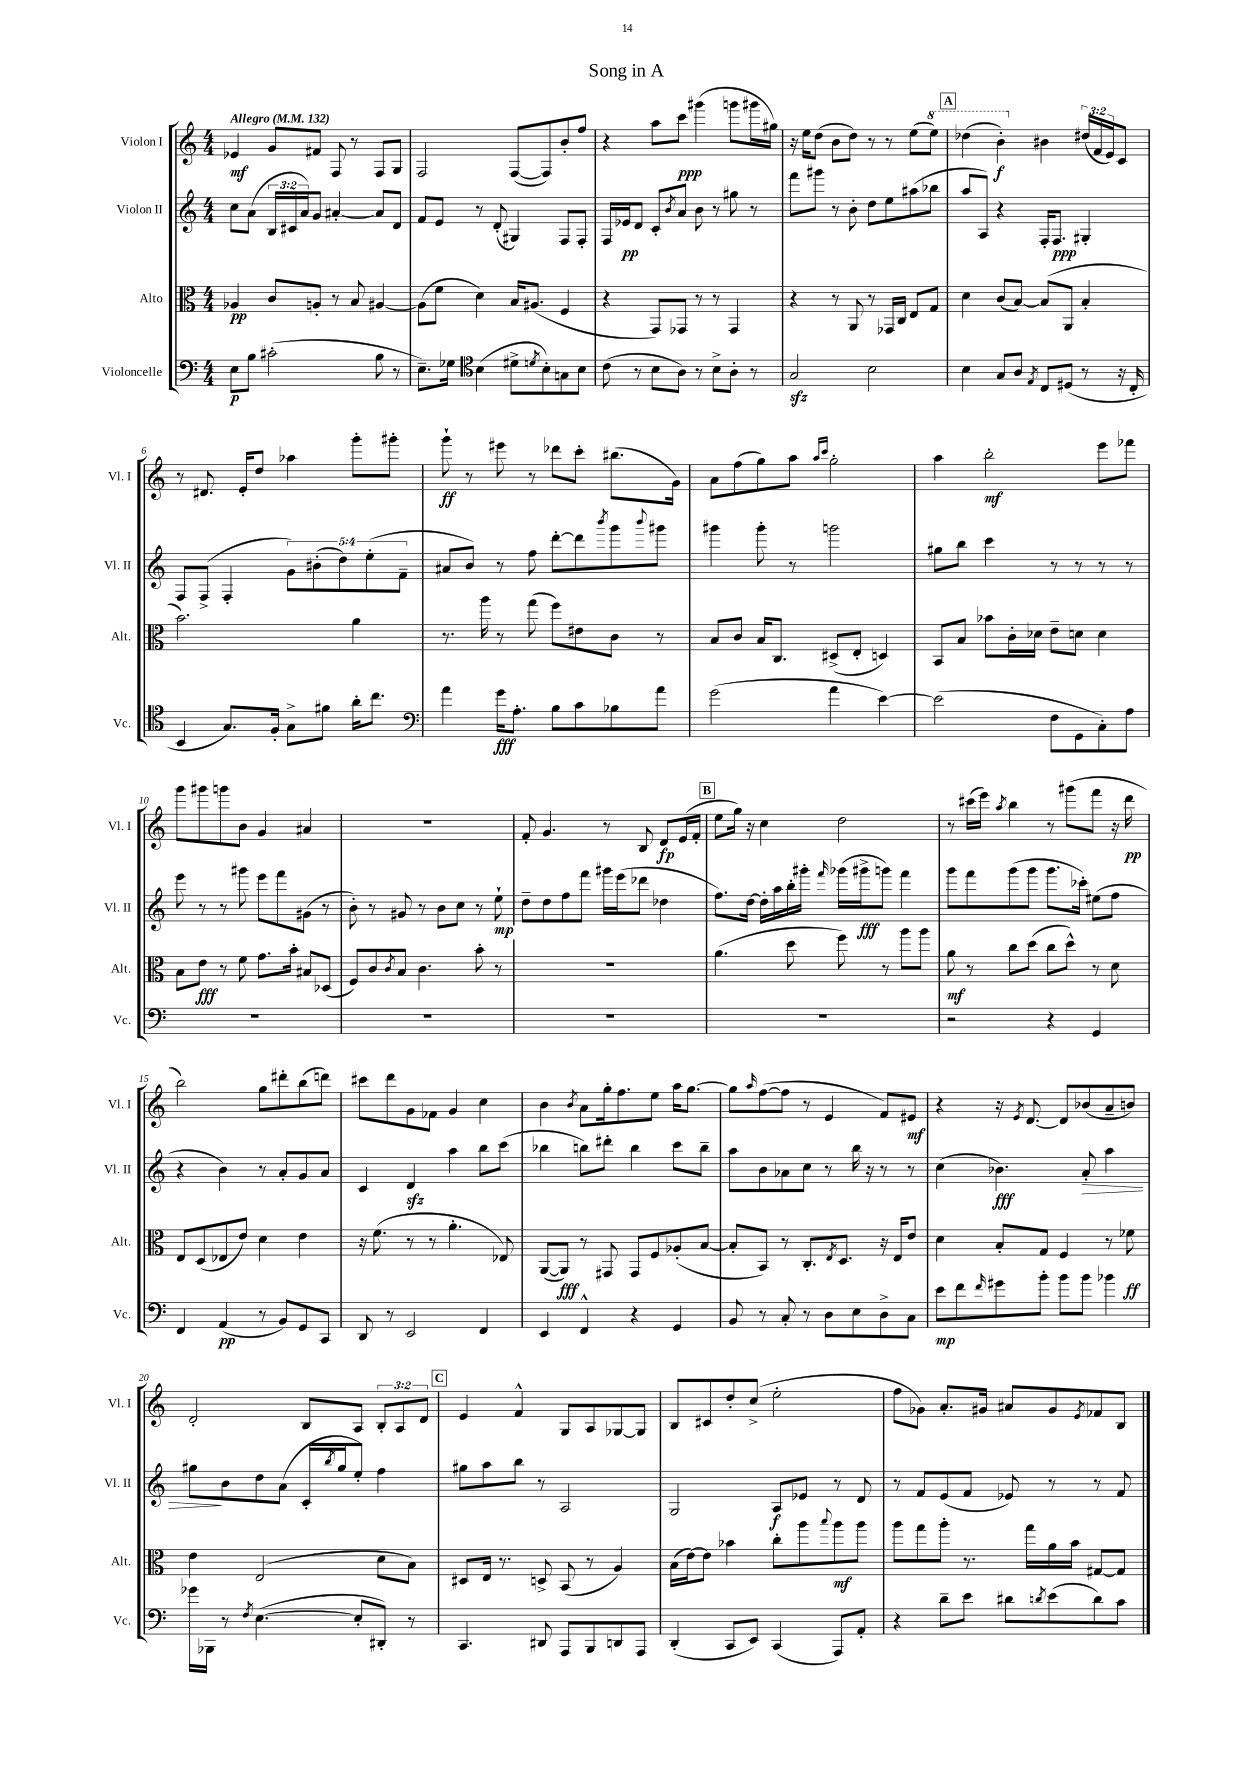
\header { title = "Song in A" }
<<
\new StaffGroup <<
\new Staff = "s0" \with { instrumentName = "Violon I" shortInstrumentName = "Vl. I" } {
    \clef treble \key c \major \numericTimeSignature \time 4/4 \override Staff.TupletNumber.text = #tuplet-number::calc-fraction-text \tempo "Allegro" 4 = 132
    ees'4\mf g'8 fis'8 f8 r8 f8 g8 |
    f2 f8~( f8) b'8-. f''8 |
    r4 a''8 c'''8\ppp gis'''4( g'''8 gis'''16 gis''16) |
    r16 e''16 d''8( b'8 d''8) r8 r8 e''8( \ottava #1 e'''8) |
    \mark \markup { \box "A" } des'''4( b''4-.\f) \ottava #0 bis'4 \tuplet 3/2 { dis''16( f'16 e'16) } c'8 |
    r8 dis'8. e'16-. d''8 aes''4 g'''8-. gis'''8-. |
    g'''8-!\ff r8 eis'''8 r8 des'''8 c'''8-. bis''8.( g'16) |
    a'8 f''8( g''8) a''8 \grace { a''16 c'''16 } g''2-. |
    a''4 b''2-.\mf e'''8 fes'''8 |
    g'''8 gis'''8 g'''8 b'8 g'4 ais'4 |
    R1 |
    f'8-. g'4. r8 b8 d'8\fp e'16( f'16-. |
    \mark \markup { \box "B" } e''8 g''16) r16 c''4 d''2 |
    r8 cis'''16( e'''16) \acciaccatura { a''8 } b''4 r8 gis'''8( f'''8 r16 d'''16\pp |
    b''2) g''8 dis'''8-. b''8( d'''8) |
    cis'''8 d'''8 g'8 fes'8 g'4 c''4 |
    b'4 \acciaccatura { b'8 } a'8 g''16-. f''8. e''8 a''16 g''8.~ |
    g''8 \grace { a''16 } f''8~( f''8 r8 e'4 f'8) eis'8\mf |
    r4 r16 \acciaccatura { e'8 } d'8.~ d'8 bes'8( a'8-- b'8) |
    d'2-. b8 a8 \tuplet 3/2 { b8-. a8 d'8 } |
    \mark \markup { \box "C" } e'4 f'4-^ g8 a8 ges8~ ges8 |
    b8 cis'8 d''8-. c''8->( e''2-. |
    f''8 ges'8) a'8.-. gis'16 ais'8 gis'8 \acciaccatura { e'8 } fes'8 b8 \bar "|." |
}
\new Staff = "s1" \with { instrumentName = "Violon II" shortInstrumentName = "Vl. II" } {
    \clef treble \key c \major \numericTimeSignature \time 4/4 \override Staff.TupletNumber.text = #tuplet-number::calc-fraction-text
    c''8 a'8( \tuplet 3/2 { b16 cis'16 a'16) } g'8 ais'4~-. ais'8 d'8 |
    f'8 e'8 r8 d'8-.( gis4) f8 f8-. |
    f16 ees'16\pp d'8 c'8-. \acciaccatura { b'8 } a'8 b'8 r8 gis''8 r8 |
    f'''8 gis'''8 r8 b'8-. d''8 e''8 ais''8( bes''8 |
    \mark \markup { \box "A" } a''8 a8) r4 f16-. f8.\ppp gis4-. |
    f8 f8->( f4-. \tuplet 5/4 { g'8) bis'8-.( d''8) e''8-.( f'8-- } |
    ais'8 b'8) r8 f''8 d'''8~-. d'''8 \acciaccatura { b'''8 } g'''8 \appoggiatura { b'''8 } gis'''8 |
    gis'''4 gis'''8-. r8 g'''2 |
    gis''8 b''8 c'''4 r8 r8 r8 r8 |
    e'''8 r8 r8 gis'''8 e'''8 f'''8 gis'8( r8 |
    b'8-.) r8 gis'8 r8 b'8 c''8 r8 e''8-!\mp |
    d''8-- d''8 f''8 f'''8 gis'''16 e'''16( des'''8 des''4 |
    \mark \markup { \box "B" } f''8.) d''16~ d''16-. a''16 b''16-. gis'''16-. \grace { f'''16 } ges'''16( gis'''16->\fff g'''8) f'''4 |
    g'''8 f'''8 g'''8( g'''8 g'''8. ces'''16-.) eis''8( f''8 |
    r4 b'4) r8 a'8-. g'8 a'8 |
    c'4 d'4\sfz a''4 b''8 c'''8( |
    bes''4 b''8) dis'''8-. b''4 c'''8 b''8-- |
    a''8 b'8 aes'8 c''8 r8 b''16 r16 r8 r8 |
    c''4( bes'4.\fff) a'8-.\> a''4 |
    gis''8\! b'8 d''8 a'8( c'16-. \acciaccatura { b''8 } gis''16 e''8-.) f''4 |
    \mark \markup { \box "C" } gis''8 a''8 b''8 r8 a2 |
    g2 a8\f ees'8 r8 d'8 |
    r8 f'8 e'8( f'8 ees'8) r8 r8 f'8 \bar "|." |
}
\new Staff = "s2" \with { instrumentName = "Alto" shortInstrumentName = "Alt." } {
    \clef alto \key c \major \numericTimeSignature \time 4/4
    aes4\pp c'8 a8-. r8 b8 ais4~ |
    ais8( f'8 d'4) b16 ais8.( f4 |
    r4 g,8) ges,8 r8 r8 ges,4 |
    r4 r8 a,8 r8 ges,16 c16 e8 g8 |
    \mark \markup { \box "A" } d'4 c'8( b8~) b8( a,8 b4-. |
    b'2.) a'4 |
    r8. a''16 r8 g''8( f''8) eis'8 c'8 r8 |
    b8 c'8 b16 c8. dis8->( e8-. d4) |
    b,8 b8 bes'8 c'16-. des'16 e'8-- d'8 d'4 |
    b8 e'8\fff r8 f'8 g'8. b'16-. bis8 des8( |
    f8) c'8 \acciaccatura { c'8 } b8 c'4. b'8-. r8 |
    R1 |
    \mark \markup { \box "B" } a'4.( d''8 f''8) r8 a''8 a''8 |
    a'8\mf r8 c''8 d''8( c''8 d''8-^) r8 d'8 |
    e8 d8( ees8 e'8) d'4 e'4 |
    r16 f'8.( r8 r8 a'4.-. ees8) |
    a,8~( a,8\fff) r8 gis,8 gis,8 f8 aes8-.( b8~ |
    b8-. b,8) r8 c8.-. \acciaccatura { e8 } d8. r16 e16 e'8 |
    d'4 b8-. g8 f4 r8 fes'8\ff |
    e'4 e2( d'8 b8) |
    \mark \markup { \box "C" } dis8 e16 r8. d8-> b,8( r8 a4) |
    b16( e'16~) e'8 bes'4 c''8-. a''8 \appoggiatura { b''8 } a''8\mf a''8 |
    a''8 g''8 a''8-. r8. g''16 a'16 b'16 gis8~ gis8 \bar "|." |
}
\new Staff = "s3" \with { instrumentName = "Violoncelle" shortInstrumentName = "Vc." } {
    \clef bass \key c \major \numericTimeSignature \time 4/4
    e8\p b8 cis'2-.( b8 r8 |
    e8.--) ges16 \clef tenor b4( dis'8-> \acciaccatura { d'8 } b8-.) g8 b8 |
    c'8( r8 b8 a8) r8 b8-> a8-. r8 |
    g2\sfz b2 |
    \mark \markup { \box "A" } b4 g8 a8 \acciaccatura { e8 } c8 dis8( r8 r16 c16-. |
    b,4 g8.) f16-. g8-> fis'8 a'16-. c''8. |
    \clef bass a'4 g'16\fff a8.-. b8 c'8 bes8 a'8 |
    g'2( a'4 e'4~) |
    e'2( f8 g,8 c8-.) a8 |
    R1 |
    R1 |
    R1 |
    \mark \markup { \box "B" } R1 |
    r2 r4 g,4 |
    f,4 a,4\pp( r8 b,8) g,8 c,8 |
    d,8 r8 e,2 f,4 |
    e,4 f,4-^ r4 g,4 |
    b,8 r8 c8-. r8 d8 e8 d8-> c8 |
    e'8\mp f'8 \grace { f'16 } gis'8 b'8-. b'8 b'8 bes'4 |
    ges'16 bes,,16 r8 \acciaccatura { f8 } e4.~( e8-. dis,8-.) r8 |
    \mark \markup { \box "C" } c,4. dis,8 a,,8 b,,8 d,8 a,,8 |
    d,4-.( c,8 e,8) c,4( a,,8) a,8-. |
    r4 d'8-- e'8 dis'8 \acciaccatura { d'8 } e'8( d'8) c'8 \bar "|." |
}
>>
>>
